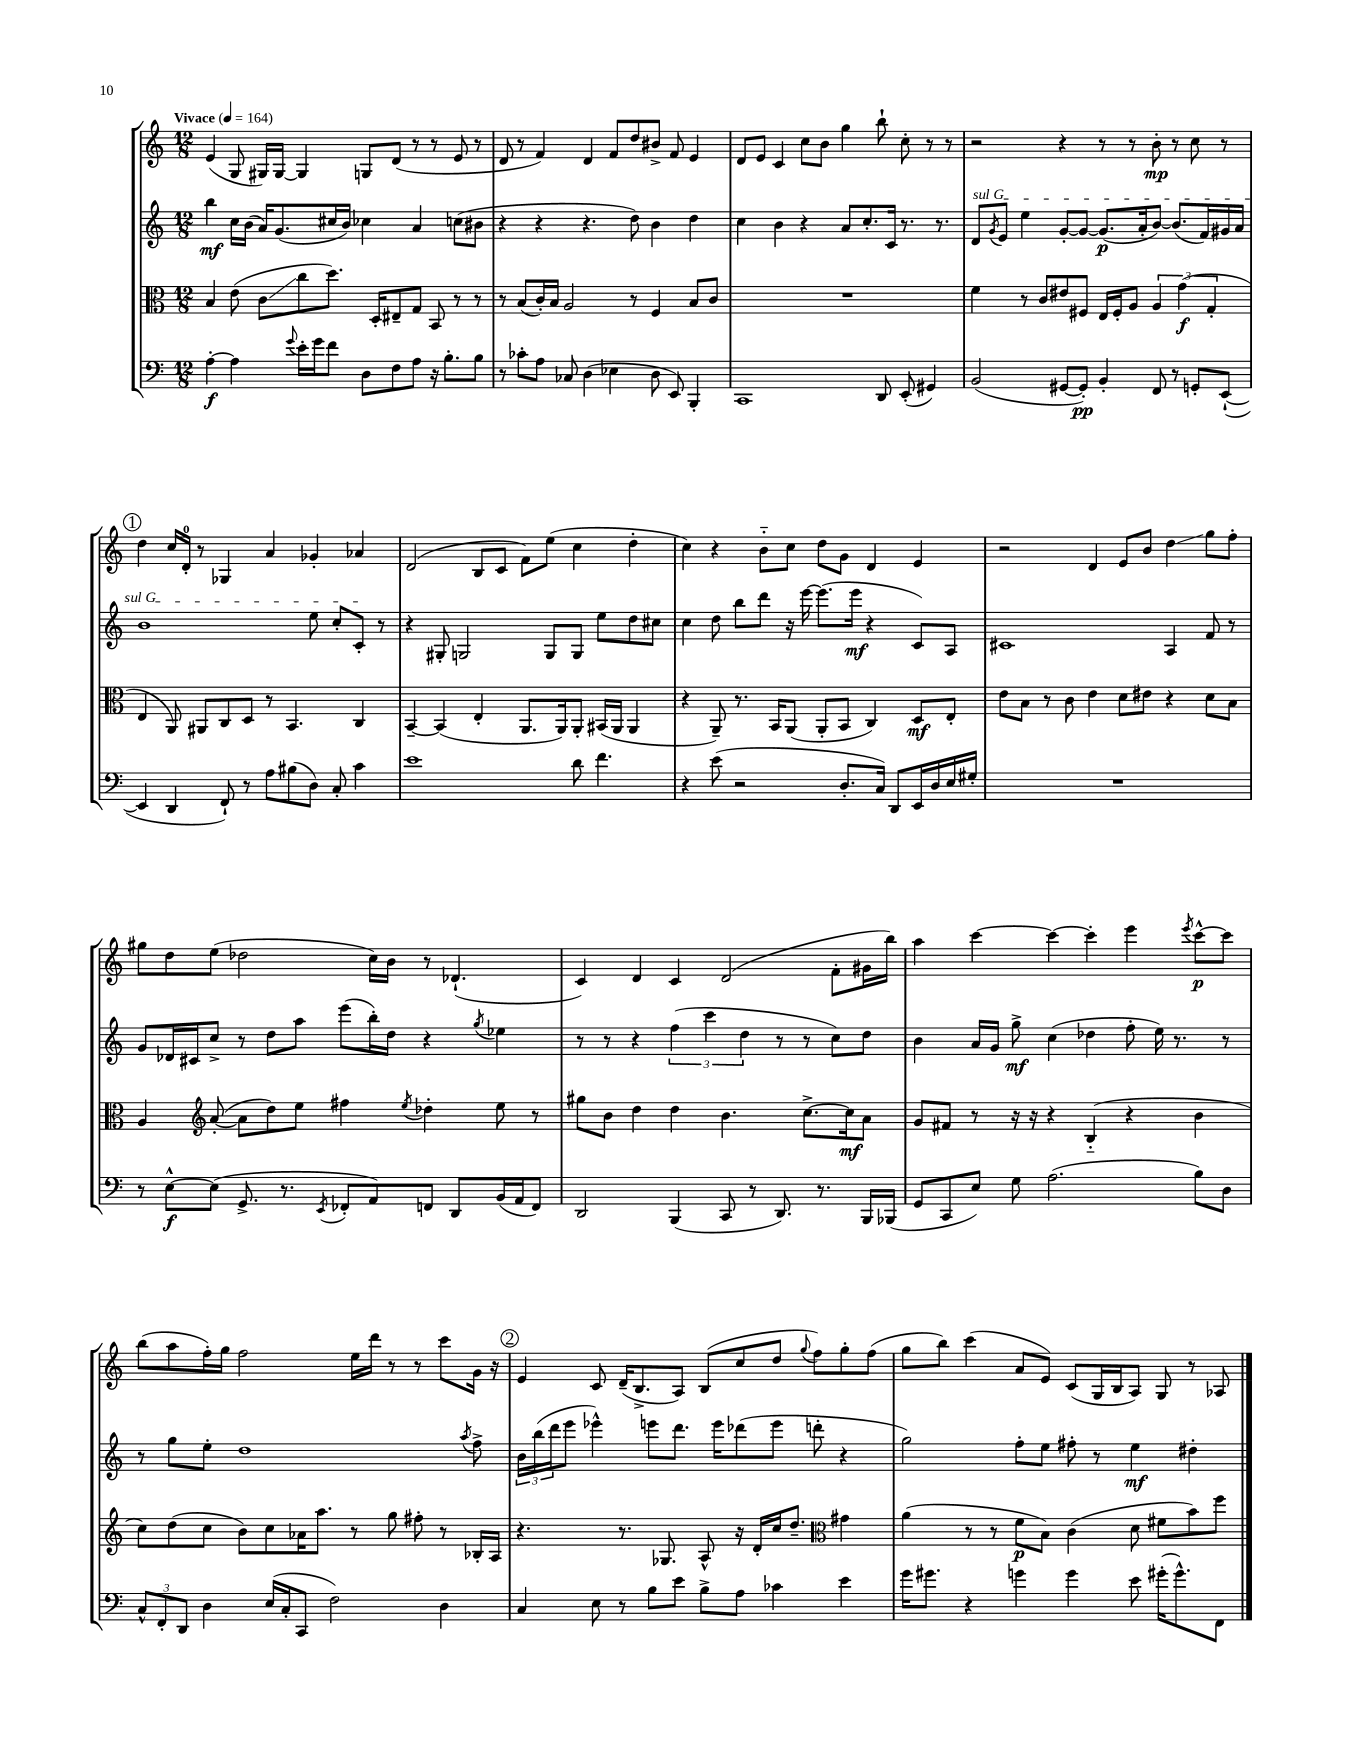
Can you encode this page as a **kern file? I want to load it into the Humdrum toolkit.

**kern	**kern	**kern	**kern
*staff4	*staff3	*staff2	*staff1
*clefF4	*clefC3	*clefG2	*clefG2
*k[]	*k[]	*k[]	*k[]
*M12/8	*M12/8	*M12/8	*M12/8
*MM164	*MM164	*MM164	*MM164
[4A'	4B	4bb	(4e
4A]	(8e	16cc	8G
.	.	(16b	.
.	8c	16a)	16G#)
.	.	(8.g	[16G#
8qqg	.	.	.
16e'	8cc	.	4G#]
16g	.	.	.
8f	8.dd)	16cc#	.
.	.	16b)	.
8D	.	4cc-	8G
.	16D'	.	.
8F	8E#~	.	(8d
8A	8G	4a	8r
16r	8BB	.	8r
8.B'	.	.	.
.	8r	(8cc	8e
8B	8r	8b#	8r
=	=	=	=
8r	8r	4r	8d
8c-'	(8B	.	8r
8A	16c')	4r	4f)
.	16B	.	.
8C-	2A	.	.
(4D	.	4.r	4d
4E-	.	.	8f
.	8r	8dd)	8dd
8D	4F	4b	8b#^
8EE)	.	.	8f
4BBB'	8B	4dd	4e
.	8c	.	.
=	=	=	=
1CC	1.r	4cc	8d
.	.	.	8e
.	.	4b	4c
.	.	4r	8cc
.	.	.	8b
.	.	8a	4gg
.	.	8.cc'	.
8DD	.	.	8bb`
.	.	16c	.
(8EE'	.	8.r	8cc'
4GG#)	.	.	8r
.	.	8.r	.
.	.	.	8r
=	=	=	=
(2BB	4f	8d	2r
.	.	8qg	.
.	.	8e	.
.	8r	4ee	.
.	8c	.	.
[8GG#	8e#	[8g'	4r
8GG#'])	8F#	8g_	.
4BB'	16E	(8.g]	8r
.	16F#'	.	.
.	8A	.	8r
.	.	16a'	.
8FF	6A	[8b)	8b'
8r	.	(8.b]	8r
.	(6g	.	.
8GG'	.	.	8cc
.	.	16f)	.
.	6G'	.	.
([8EE`	.	16g#	8r
.	.	16a	.
=	=	=	=
4EE]	4E	1b	4dd
4DD	8AA)	.	16cc
.	.	.	16d'
.	8AA#	.	8r
8FF`)	8C	.	4G-
8r	8D	.	.
8A	8r	.	4a
(8B#	4.BB	.	.
8D)	.	8ee	4g-'
8C'	.	8cc'	.
4c	4C	8c'	4a-
.	.	8r	.
=	=	=	=
1e	[4BB~	4r	(2d
.	(4BB]	8G#'	.
.	.	2G	.
.	4E'	.	8B
.	.	.	8c
.	8.AA	.	8f)
.	.	8G	(8ee
.	16AA)	.	.
8d	8AA'	8G	4cc
4.f	(16BB#	8ee	.
.	16AA	.	.
.	4AA	8dd	4dd'
.	.	8cc#	.
=	=	=	=
4r	4r	4cc	4cc)
(8e	8AA~)	8dd	4r
2r	8.r	8bb	.
.	.	8ddd	8b'~
.	16BB	.	.
.	(8AA	16r	8cc
.	.	[16eee	.
.	8AA'	(8.eee]	8dd
8.D'	8BB	.	8g
.	.	16eee	.
.	4C)	4r	4d
16C)	.	.	.
8DD	.	.	.
16EE	8D	8c)	4e
16D	.	.	.
16E	8E'	8A	.
16G#'	.	.	.
=	=	=	=
1.r	8e	1c#	2r
.	8B	.	.
.	8r	.	.
.	8c	.	.
.	4e	.	4d
.	8d	.	8e
.	8e#	.	8b
.	4r	4A	4dd
.	8d	8f	8gg
.	8B	8r	8ff'
=	=	=	=
8r	4A	8g	8gg#
[8E^^	.	16d-	8dd
.	.	16c#	.
*	*clefG2	*	*
(8E]	([8a'	8cc^	(8ee
8.GG^	8a]	8r	2dd-
.	8dd)	8dd	.
8.r	.	.	.
.	8ee	8aa	.
8qEE	.	.	.
8FF-'	4ff#	(8eee	.
8AA)	.	16bb')	16cc)
.	.	16dd	16b
.	8qee	.	.
8FF	4dd-'	4r	8r
8DD	.	.	(4.d-`
.	.	8qgg	.
(16BB	8ee	4ee-	.
16AA	.	.	.
8FF)	8r	.	.
=	=	=	=
2DD	8gg#	8r	4c)
.	8b	8r	.
.	4dd	4r	4d
(4BBB	4dd	(6ff	4c
.	.	6ccc	.
8CC	4.b	.	(2d
.	.	6dd	.
8r	.	.	.
8.DD)	.	8r	.
.	[8.cc^	8r	.
8.r	.	.	.
.	.	8cc)	8f'
.	16cc]	.	.
16BBB	8a	8dd	16g#
(16BBB-	.	.	16bb)
=	=	=	=
8GG	8g	4b	4aa
8CC	8f#	.	.
8E)	8r	16a	[4ccc
.	.	16g	.
8G	16r	8gg^	.
.	16r	.	.
(2.A	4r	(4cc	4ccc_
.	(4B'~	4dd-	4ccc']
.	4r	8ff'	4eee
.	.	16ee)	.
.	.	8.r	.
.	.	.	8qeee
8B)	4b	.	[8ccc^^
8D	.	8r	8ccc]
=	=	=	=
12C^^	8cc)	8r	(8bb
12FF'	.	.	.
.	(8dd	8gg	8aa
12DD	.	.	.
4D	8cc	8ee'	16ff')
.	.	.	16gg
.	8b)	1dd	2ff
(16E	8cc	.	.
16C'	.	.	.
8CC	16a-	.	.
.	8.aa	.	.
2F)	.	.	.
.	8r	.	16ee
.	.	.	16ddd
.	8gg	.	8r
.	8ff#'	.	8r
4D	8r	.	8ccc
.	.	8qaa	.
.	16B-'	8ff^	16g
.	16A	.	16r
=	=	=	=
4C	4.r	24b	4e
.	.	(24bb	.
.	.	24ddd	.
.	.	8eee	.
8E	.	4eee-^^)	8c
8r	8.r	.	(16d~
.	.	.	8.B^
8B	.	8eee	.
.	8.G-	.	.
8e	.	8.ddd	8A)
8B^	8A^^	.	(8B
.	.	16eee	.
8A	16r	(8ddd-	8cc
.	16d'	.	.
4c-	16cc	8eee	8dd
.	8.dd~	.	.
.	.	.	8qqgg
.	.	8ddd'	8ff)
*	*clefC3	*	*
4e	4g#	4r	8gg'
.	.	.	(8ff
=	=	=	=
16g	(4a	2gg)	8gg
8.g#	.	.	.
.	.	.	8bb)
4r	8r	.	(4ccc
.	8r	.	.
4g	8f	8ff'	8a
.	8B)	8ee	8e)
4g	(4c	8ff#'	(8c
.	.	8r	16G
.	.	.	16B
8e	8d	4ee	8A)
(16g#'	8f#	.	8G
8.g#^^)	.	.	.
.	8b)	4dd#'	8r
8FF	8ff	.	8A-
==	==	==	==
*-	*-	*-	*-
